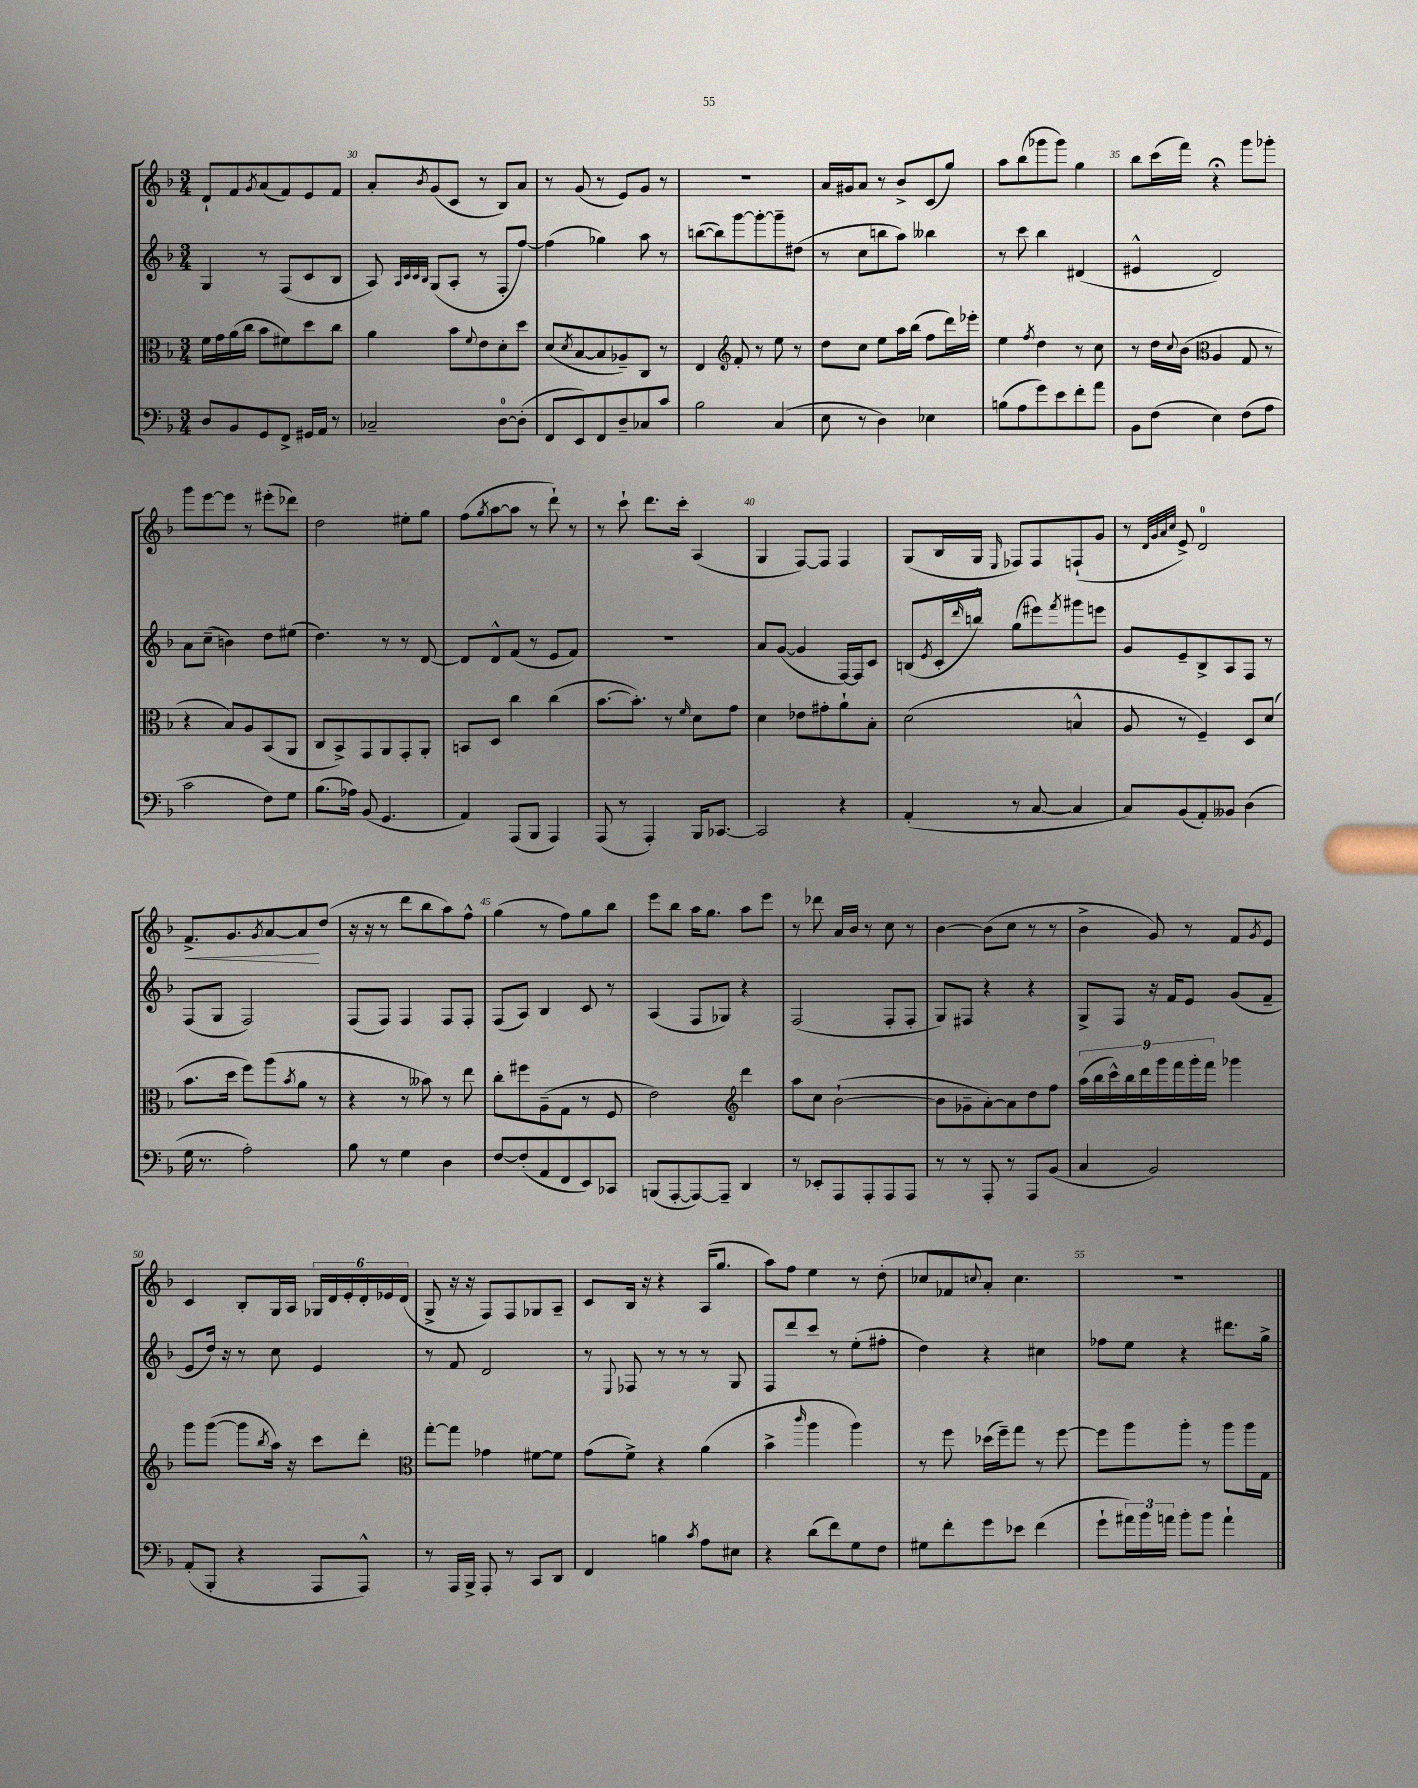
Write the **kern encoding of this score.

**kern	**kern	**kern	**kern
*staff4	*staff3	*staff2	*staff1
*clefF4	*clefC3	*clefG2	*clefG2
*k[b-]	*k[b-]	*k[b-]	*k[b-]
*M3/4	*M3/4	*M3/4	*M3/4
8D	16f	4G	8d`
.	16g	.	.
8BB-	(16a	.	8f
.	16cc	.	.
.	.	.	8qg
8GG	8b-	8r	(8a
8FF^	8f#)	(8F	8f)
16GG#	8dd	8c	8e
16AA	.	.	.
8r	8cc	8B-	8f
=	=	=	=
2C-~	4a	8A)	8a'
.	.	32qqA	.
.	.	32qqc	.
.	.	32qqc	.
.	.	32qqB-	8qb-
.	.	(8G	(8g
.	8b-	8A'	8c
.	8qqf	.	.
.	8e	8r	8r
[8D	8d'	8F'	8B-)
(8D']	8dd	[8ff)	8a
=	=	=	=
8FF	(8d	(4ff]	8r
.	8qd	.	.
8EE)	[8B-	.	(8g
8FF	8B-]	4gg-)	8r
8D~	8A-~)	.	8e)
8C-	8C	8aa	8g
8c	8r	8r	8r
=	=	=	=
2B-	4E	([8bb	2.r
.	.	8bb])	.
*	*clefG2	*	*
.	8f'	[8ggg	.
.	8r	8ggg'_	.
(4C	8ee	8ggg~]	.
.	8r	(8dd#	.
=	=	=	=
8E	8dd	8r	16a
.	.	.	16g#
8r	8cc	8cc	8a
4D)	8ee	8bb	8r
.	16aa	8aa)	8b-^
.	(16bb-	.	.
4E-	8ff	4bb--	(8c
.	16ddd)	.	8gg)
.	16eee-'	.	.
=	=	=	=
(8B	4ee	8r	8aa
8A	.	8ccc	(8bb-
.	8qff	.	.
8g)	4dd	4bb-	8ggg-
8e	.	.	8ggg-)
8f'	8r	(4d#	4gg
8a	8cc	.	.
=	=	=	=
8BB-	8r	4e#^^	8bb-
(8F	16dd	.	(16ccc
.	8qqcc	.	.
.	(16b-	.	16fff)
*	*clefC3	*	*
4E)	4A	2d)	4r;
(8F	8G	.	8ggg
8A	8r	.	8ggg-'
=	=	=	=
2c	4r	8a	8ggg
.	.	(8cc~	[8eee
.	8B-)	4b)	8eee]
.	8A	.	8r
8F)	(8BB-	8dd	(8eee#'
8G	8AA	(8ee#	8ddd-)
=	=	=	=
(8.B-	8C	4.dd)	2dd
.	8BB-^)	.	.
16A-)	.	.	.
(8BB-	8GG	.	.
4.GG	8AA	8r	.
.	8GG'	8r	8ee#'
.	8AA'	[8d	8gg
=	=	=	=
4AA)	8BB	8d]	(8ff
.	.	.	8qgg
.	8D	8d^^	[8aa
(8AAA	4cc	(8f	8aa]
8BBB-	.	8r	8r
4AAA)	(4cc	8e	8ddd`)
.	.	8f)	8r
=	=	=	=
(8AAA	[8.b-	2.r	8r
8r	.	.	8ccc`
.	8.b-'])	.	.
4AAA')	.	.	8.ddd
.	8r	.	.
.	.	.	16ccc'
.	16qqf	.	.
16BBB-	8d	.	(4A
[8.CC-	.	.	.
.	8g	.	.
=	=	=	=
2CC-]	4d	8a	4G
.	.	([8g	.
.	8e-	4g]	[8F)
.	8g#'	.	8F]
4r	8a`	[16F)	4F
.	.	16F]	.
.	8B-'	8c	.
=	=	=	=
(4AA'	(2d	(8B	(8G
.	.	8qe	.
.	.	16c'	16B-
.	.	16qqddd	.
.	.	16bb^^)	16G
.	.	.	16qqE
8r	.	(8gg	8F-)
[8C	.	8eee#)	8F-
.	.	8qfff	.
4C]	4B^^	8ggg#	(8F`
.	.	8eee	8g
=	=	=	=
8C)	8A	8g	8r
.	.	.	32qqd
.	.	.	32qqg
.	.	.	32qqa
.	.	.	32qqcc
(8BB-	8r	8e~	8e^)
8AA')	4F~)	8B-^	2d
8BB--	.	8A	.
(4D	8D	8F	.
.	(8d	8r	.
=	=	=	=
16G	8.b-	(8F	8.f^
8.r	.	.	.
.	.	8G	.
.	16dd	.	8.g
2A')	8ff)	2F)	.
.	.	.	8qg
.	(8aa	.	[8a
.	8qb-	.	.
.	8a	.	8a]
.	8r	.	(8dd
=	=	=	=
8B-	4r	(8F	16r
.	.	.	16r
8r	.	8F)	8r
4G	8r	4F	8ddd
.	8b--)	.	8bb-
4D	8r	8F	8aa)
.	8ee	8F'	8ff^^
=	=	=	=
[8F	8cc'	(8F	(4gg
(8F']	8ff#	8A)	.
8AA	(8A~	4B-	8r
8FF	8G	.	8ff)
8EE)	8r	8c	8gg
8CC-	8F	8r	8bb-
=	=	=	=
(8BBB	2e)	(4A	8eee
[8AAA'	.	.	8bb-
8AAA_)	.	8F	16aa
.	.	.	8.gg
8AAA~]	.	8G-)	.
*	*clefG2	*	*
4DD	4ddd	4r	8aa
.	.	.	8eee
=	=	=	=
8r	8aa	(2F	8r
8EE-'	8cc	.	8ddd-
8AAA	([2b-`	.	16a
.	.	.	16b-
8AAA'	.	.	8r
8AAA	.	8F'	8cc
8AAA	.	8F'	8r
=	=	=	=
8r	8b-]	8G)	[4b-
8r	8g-~	8F#	.
8AAA'	[8a')	4r	(8b-]
8r	8a]	.	8cc
8AAA	8dd	4r	8r
(8BB-	8ff	.	8r
=	=	=	=
4C	(18aa	8G^	4b-^
.	18bb-	.	.
.	18ccc^^)	.	.
.	.	8F	.
.	18bb-	.	.
.	18ddd	.	.
2BB-)	.	16r	8g)
.	18ggg	.	.
.	.	16f	.
.	18fff	.	.
.	.	8e	8r
.	18ggg'	.	.
.	18fff	.	.
.	4ggg-	(8g	8f
.	.	.	8qg
.	.	8f~	8e
=	=	=	=
(8AA'	8ggg	8e	4c
8BBB-'	([8ggg	16dd)	.
.	.	16r	.
4r	8ggg]	8r	8B-'
.	8qbb-	.	.
.	16aa)	8cc	16G
.	16r	.	16A
8AAA	8ccc	4e	24G-
.	.	.	24d
.	.	.	24e'
8AAA^^)	8ddd'	.	24d'
.	.	.	24e-
.	.	.	(24d
=	=	=	=
*	*clefC3	*	*
8r	[8gg'	8r	8G^
16AAA	8gg]	8f	16r
16BBB-^	.	.	16r
8AAA'	4g-	2d	8F)
8r	.	.	8F
8CC	[8f#	.	8G-
8DD	8f#]	.	8A~
=	=	=	=
4FF	(8g	8r	8c
.	.	8qqE	.
.	8f^)	8F-	16B-
.	.	.	16r
4B	4r	8r	4r
.	.	8r	.
8qc	.	.	.
8A	(4a	8r	(16A
.	.	.	8.gg
8E#	.	8G	.
=	=	=	=
4r	4b-^	8F	8aa)
.	.	8ddd	8ff
.	16qqccc	.	.
(8d	4aa	8ccc	4ee
8f)	.	8r	.
8G	4aa)	(8ee'	8r
8F	.	8ff#'	(8dd'
=	=	=	=
8G#	8r	4dd)	8cc-
8f'	8ff	.	8f-
.	.	.	8qqcc
8g	(16dd-	4r	8a')
.	16ff~)	.	.
8e-	8gg	.	4.cc
(4f	8r	4cc#	.
.	[8ff	.	.
=	=	=	=
8g`	8ff]	8ff-	2.r
24a#)	8aa	8ee	.
24b-	.	.	.
24a	.	.	.
8b-'	8aa'	4r	.
8b-	8r	.	.
4a`	8aa	8.ddd#	.
.	16aa	.	.
.	16G	16gg^	.
==	==	==	==
*-	*-	*-	*-
